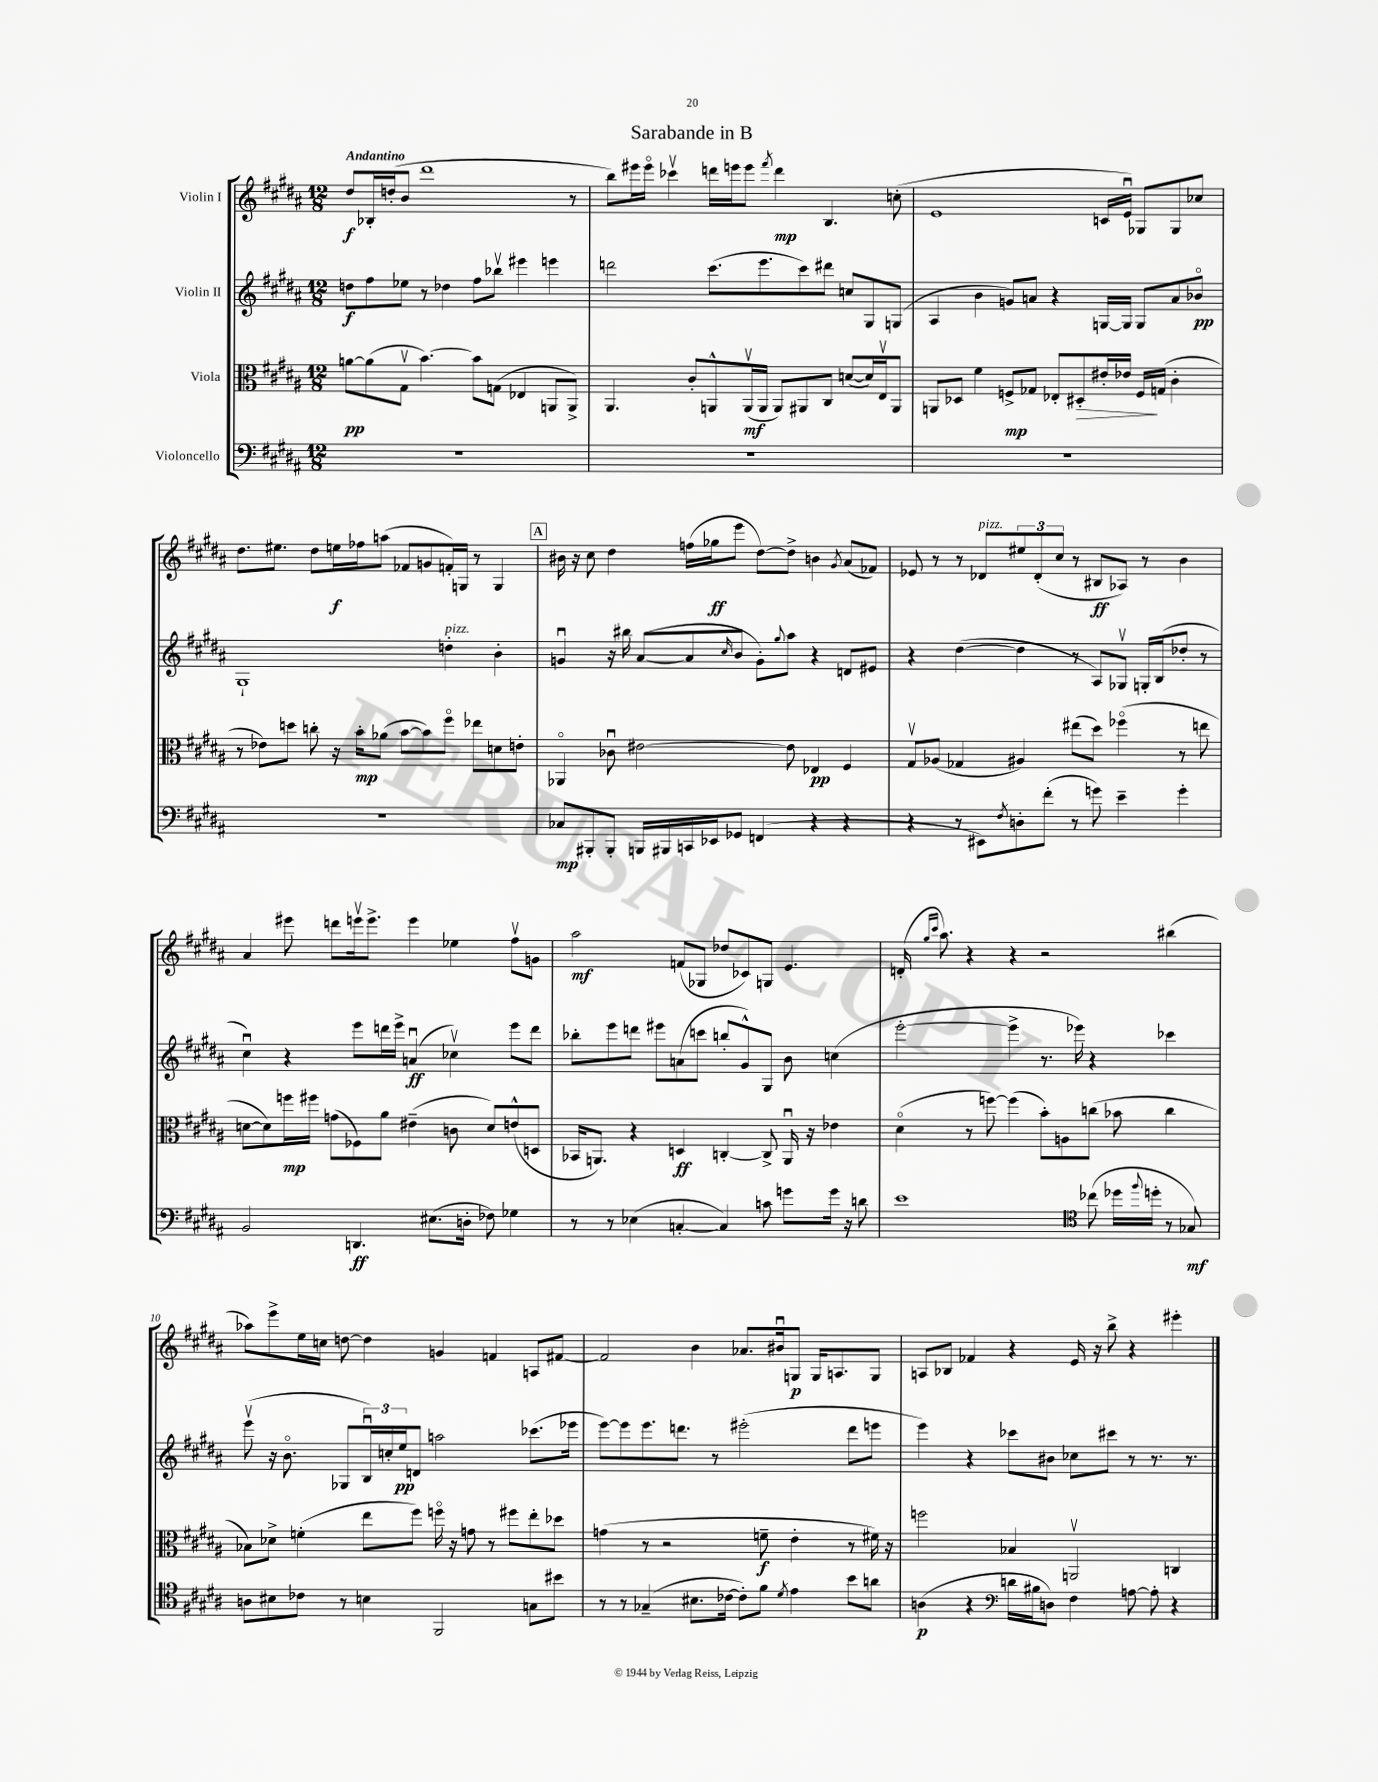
\header { title = "Sarabande in B" }
<<
\new StaffGroup <<
\new Staff = "s0" \with { instrumentName = "Violin I" } {
    \clef treble \key b \major \numericTimeSignature \time 12/8 \tempo "Andantino"
    dis''8\f bes16-. d''16-.( b'8 dis'''1 r8 |
    b''8) eis'''16 eis'''16\flageolet ces'''4\upbow d'''16 e'''16 e'''8 \acciaccatura { fis'''8 } d'''4\mp b4. c''8-.( |
    e'1 c'16 e'16\downbow) ges8 ges8 ces''8 |
    dis''8. eis''8. dis''8 e''16\f fes''16 a''8( fes'8 g'8 f'16-.) g16 r8 g4 |
    \mark \markup { \box "A" } bis'16 r16 cis''8 dis''4 f''16( ges''16\ff e'''8 dis''8~) dis''8-> b'4 \acciaccatura { gis'8 } ais'8( fes'8) |
    ees'8 r8 r8 des'8^\markup { \italic "pizz." } \tuplet 3/2 { eis''8 des'8-.( cis''8 } r8 bis8\ff aes8) r8 b'4 |
    ais'4 eis'''8 d'''8 e'''16\upbow e'''8.-> e'''4 ees''4 fis''8\upbow g'8 |
    ais''2\mf f'8( ges8 des''8 ces'8) g8 e'4. |
    d'16-.( \grace { gis''16 cis'''16 } ais''8.) r4 r4 r2 bis''4( |
    aes''8) e'''8-> e''16 c''16 d''8~ d''4 g'4 f'4 a8 fis'8~ |
    fis'2 b'4 aes'8. bis'16\downbow g8\p g16 a8. g8 |
    a8 bes8 fes'4 r4 e'16 r16 b''8-> r4 eis'''4-. \bar "|." |
}
\new Staff = "s1" \with { instrumentName = "Violin II" } {
    \clef treble \key b \major \numericTimeSignature \time 12/8
    d''8\f fis''8 ees''8 r8 des''4 fis''8 bes''8\upbow eis'''4 e'''4 |
    d'''2 cis'''8.( e'''8. cis'''8) dis'''8 c''8 gis8 g8( |
    ais4 b'4 g'8) a'8 r4 g16~ g16 g8 a'8 bes'8\flageolet\pp |
    gis1-! d''4-.^\markup { \italic "pizz." } b'4-. |
    \mark \markup { \box "A" } g'4\downbow r16 bis''16 ais'8~( ais'8 \grace { cis''16 } b'8 g'8-.) \appoggiatura { gis''8 } ais''8 r4 d'8 eis'8 |
    r4 dis''4~( dis''4 r8 ais8) ges8\upbow g16-. b16( des''8-. r8 |
    cis''4\downbow) r4 e'''8 d'''16 e'''16-> a'4\downbow\ff( ces''4\upbow) e'''8 d'''8 |
    bes''8-. e'''8 d'''8 eis'''8 a'8( c'''8 b''8-. gis'8-^) gis8 b'8 c''4( |
    e'''2~-. e'''4-> r8. ees'''16) r4 ces'''4 |
    e'''8\upbow( r16 b'8.\flageolet ges8 \tuplet 3/2 { b16\downbow) c''16-. e''16\pp } d'8 a''2 ces'''8.( ees'''16 |
    e'''8~) e'''8 e'''8. d'''8. r8 eis'''2-.( d'''8 e'''8 |
    e'''4) r4 ces'''8 bis'8 ces''8 cis'''8 r8 r8. r8. \bar "|." |
}
\new Staff = "s2" \with { instrumentName = "Viola" } {
    \clef alto \key b \major \numericTimeSignature \time 12/8
    a'8~\pp a'8( gis8\upbow b'4.~) b'8 g8( ees4 a,8 a,8->) |
    ais,4. cis'8-. a,8-^ a,16\upbow\mf( a,16 a,8) ais,8 cis8 d'8~( d'16) e16\upbow ais,8 |
    a,8 des8 fis'4 f8->\mp ges8 ees8-. dis8-.\> eis'16-. ees'16 f16\! g16( cis'4-. |
    r8 ees'8) d''8 c''8-. r16 b'16-.\mp aes'8( b'8~ b'8) fis''8\flageolet ees''8 d'8 e'8-. |
    \mark \markup { \box "A" } aes,4\flageolet ces'8\downbow eis'2~ eis'8 ees4\pp fis4 |
    gis8\upbow aes8( ges4 ais4) eis''8( dis''8) fes''4\flageolet( r8 e''8 |
    d'8~ d'8) f''16\mp fis''16 g'8( fes8) ais'8 eis'4--( c'8 d'8) e'8-^( d8 |
    bes,16 a,8.) r4 d4\ff c4~-. c8-> a,16\downbow r16 ees'4 |
    dis'4\flageolet( r8 f''8~) f''4( b'8-.) a8 c''8( bes'8 c''4 |
    bes8) des'8-> f'4-.( e''8 fis''8) f''16\flageolet r16 g'8 r8 fis''8 e''8-. des''8 |
    g'4( r8 r2 f'8--\f e'4-. r8 fis'16) r16 |
    f''2 bes4 a,2\upbow c4 \bar "|." |
}
\new Staff = "s3" \with { instrumentName = "Violoncello" } {
    \clef bass \key b \major \numericTimeSignature \time 12/8
    R1. |
    R1. |
    R1. |
    R1. |
    \mark \markup { \box "A" } ces8\mp bis,,8-. bis,,8-. b,,16 bis,,16 c,16 ees,16 ges,8 f,4( r4 r4 |
    r4 r8 eis,8) \acciaccatura { fis8 } d8-. fis'8-.( r8 g'8) e'4-- g'4-. |
    b,2 d,4.\ff eis8.( d16-. fes8) ges4 |
    r8 r8 ees4( c4~-. c4) c'8 g'8 g'16 r16 d'8 |
    e'1 \clef tenor ces''8( des''16 \appoggiatura { fis''8 } d''16-. r8 ges8\mf) |
    a8 bis8 ces'8 r8 b4 fis,2 g8 bis'8 |
    r8 r8 ges4--( bis8. ces'16~ ces'8-.) fis'8 \acciaccatura { dis'8 } e'4 b'8 a'8 |
    a4\p( r4 \clef bass d'16 bis16 d8) fis4 a8~ a8-. r4 \bar "|." |
}
>>
>>
\layout { \context { \Score \override BarNumber.break-visibility = ##(#f #t #t) barNumberVisibility = #(every-nth-bar-number-visible 5) } }
